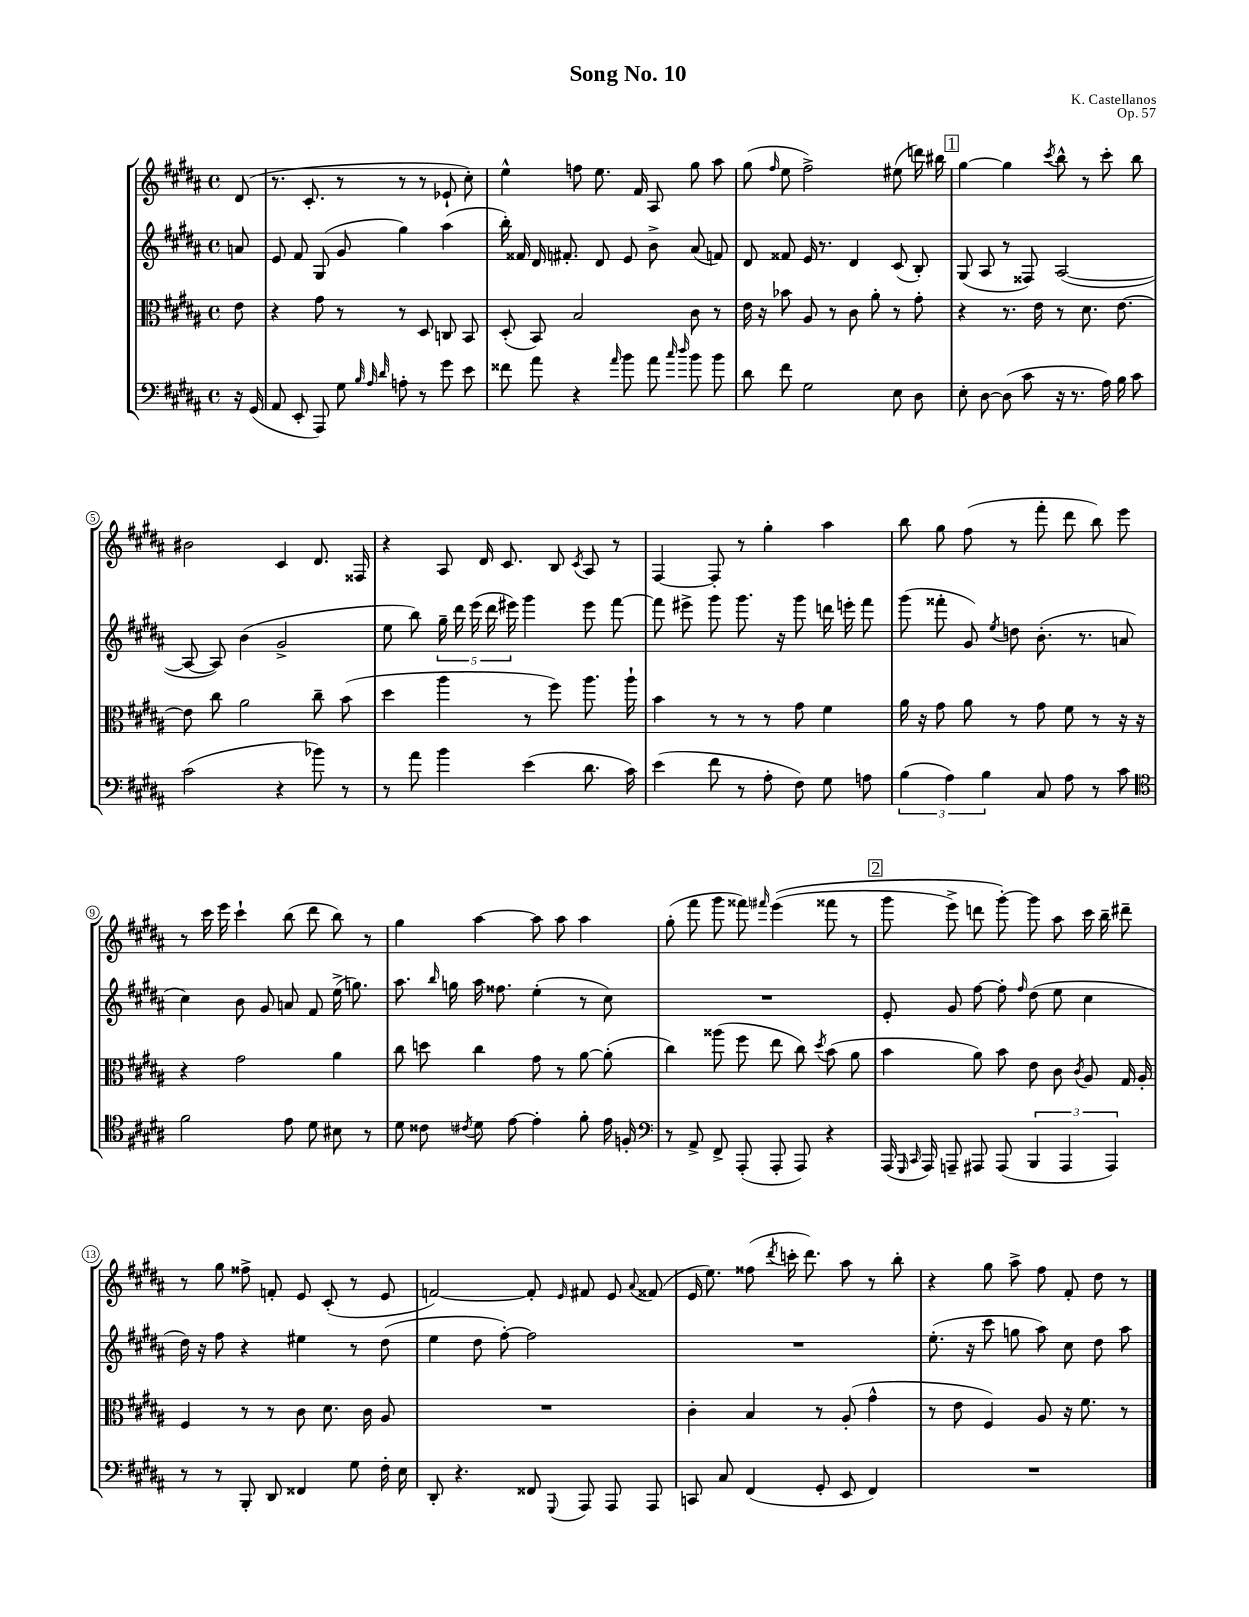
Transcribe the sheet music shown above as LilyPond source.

\header { title = "Song No. 10" composer = "K. Castellanos" opus = "Op. 57" }
<<
\new StaffGroup <<
\new Staff = "s0" {
    \clef treble \key b \major \defaultTimeSignature \time 4/4 \partial 8
    \autoBeamOff dis'8( |
    r8. cis'8.-. r8 r8 r8 ees'8-! cis''8-.) |
    e''4-^ f''8 e''8. fis'16 ais8 gis''8 ais''8 |
    gis''8( \grace { fis''16 } e''8 fis''2->) eis''8( d'''16) bis''16 |
    \mark \markup { \box "1" } gis''4~ gis''4 \acciaccatura { cis'''8 } b''8-^ r8 cis'''8-. b''8 |
    bis'2 cis'4 dis'8. fisis16 |
    r4 ais8 dis'16 cis'8. b8 \acciaccatura { cis'8 } ais8 r8 |
    fis4~ fis8-. r8 gis''4-. ais''4 |
    b''8 gis''8 fis''8( r8 fis'''8-. dis'''8 b''8) e'''8 |
    r8 cis'''16 e'''16 cis'''4-! b''8( dis'''8 b''8) r8 |
    gis''4 ais''4~ ais''8 ais''8 ais''4 |
    gis''8-.( fis'''8 gis'''8 fisis'''8) \grace { fis'''16 } e'''4(\( fisis'''8 r8 |
    \mark \markup { \box "2" } gis'''8 e'''8->) d'''8 gis'''8~-.\) gis'''8 ais''8 cis'''16 b''16-- dis'''8-- |
    r8 gis''8 fisis''8-> f'8-. e'8 cis'8-.( r8 e'8 |
    f'2~) f'8-. \grace { e'16 } fis'8 e'8 \appoggiatura { ais'8 } fisis'8( |
    e'16 e''8.) fisis''8( \acciaccatura { dis'''8 } c'''16-. dis'''8.) ais''8 r8 b''8-. |
    r4 gis''8 ais''8-> fis''8 fis'8-. dis''8 r8 \bar "|." |
}
\new Staff = "s1" {
    \clef treble \key b \major \defaultTimeSignature \time 4/4 \partial 8
    \autoBeamOff a'8 |
    e'8 fis'8 gis8( gis'8 gis''4) ais''4( |
    b''16-.) fisis'16 dis'16 fis'8.-. dis'8 e'8 b'8-> ais'8( f'8) |
    dis'8 fisis'8 e'16 r8. dis'4 cis'8( b8-.) |
    \mark \markup { \box "1" } gis8( ais8 r8 fisis8) ais2~( |
    ais8~ ais8) b'4( gis'2-> |
    e''8 b''8) \tuplet 5/4 { gis''16-- dis'''16 e'''16( dis'''16 eis'''16) } gis'''4 eis'''8 fis'''8~ |
    fis'''8 eis'''8-> gis'''8 gis'''8. r16 gis'''8 d'''16 e'''16-. fis'''8 |
    gis'''8( fisis'''8-. gis'8) \acciaccatura { e''8 } d''8 b'8.-.( r8. a'8 |
    cis''4) b'8 gis'8 a'8 fis'8 e''16->( g''8.) |
    ais''8. \grace { b''16 } g''16 ais''16 fisis''8. e''4-.( r8 cis''8) |
    R1 |
    \mark \markup { \box "2" } e'8-. gis'8 fis''8~ fis''8-. \grace { fis''16 } dis''8( e''8 cis''4 |
    dis''16) r16 fis''8 r4 eis''4 r8 dis''8( |
    e''4 dis''8 fis''8~-.) fis''2 |
    R1 |
    e''8.-.( r16 cis'''8 g''8 ais''8) cis''8 dis''8 ais''8 \bar "|." |
}
\new Staff = "s2" {
    \clef alto \key b \major \defaultTimeSignature \time 4/4 \partial 8
    \autoBeamOff e'8 |
    r4 gis'8 r8 r8 dis8 c8 b,8 |
    dis8-.( b,8) b2 cis'8 r8 |
    e'16 r16 bes'8 ais8 r8 cis'8 ais'8-. r8 gis'8-. |
    \mark \markup { \box "1" } r4 r8. e'16 r8 dis'8. e'8.~ |
    e'8 cis''8 ais'2 cis''8-- b'8( |
    dis''4 ais''4 r8 fis''8) ais''8. ais''16-! |
    b'4 r8 r8 r8 gis'8 fis'4 |
    ais'16 r16 gis'8 ais'8 r8 gis'8 fis'8 r8 r16 r16 |
    r4 gis'2 ais'4 |
    cis''8 d''8 cis''4 gis'8 r8 ais'8~ ais'8-.( |
    cis''4) aisis''8( fis''8 e''8 cis''8) \acciaccatura { dis''8 } b'8( ais'8 |
    \mark \markup { \box "2" } b'4 ais'8) b'8 e'8 cis'8 \acciaccatura { cis'8 } ais8 gis16 ais16-. |
    fis4 r8 r8 cis'8 dis'8. cis'16 ais8 |
    R1 |
    cis'4-. b4 r8 ais8-.( gis'4-^ |
    r8 e'8 fis4) ais8 r16 fis'8. r8 \bar "|." |
}
\new Staff = "s3" {
    \clef bass \key b \major \defaultTimeSignature \time 4/4 \partial 8
    \autoBeamOff r16 gis,16( |
    ais,8 e,8-. ais,,8) gis8 \grace { b32 ais32 dis'32 } a8-. r8 gis'8 e'8 |
    fisis'8 ais'8 r4 \grace { ais'16 } b'8 ais'8 \grace { cis''16 dis''16 } b'8 b'8 |
    dis'8 fis'8 gis2 e8 dis8 |
    \mark \markup { \box "1" } e8-. dis8~ dis8( cis'8 r16 r8. ais16) b16 cis'8 |
    cis'2( r4 bes'8) r8 |
    r8 ais'8 b'4 e'4( dis'8. cis'16) |
    e'4( fis'8 r8 ais8-. fis8) gis8 a8 |
    \tuplet 3/2 { b4( ais4) b4 } cis8 ais8 r8 cis'8 |
    \clef tenor fis'2 e'8 dis'8 bis8 r8 |
    dis'8 cisis'8 \acciaccatura { cis'8 } dis'8 e'8~ e'4-. fis'8-. e'16 f16-. |
    \clef bass r8 ais,8-> fis,8-> ais,,8-.( ais,,8-. ais,,8) r4 |
    \mark \markup { \box "2" } ais,,16( \grace { gis,,16 cis,16 } ais,,16) a,,8-- ais,,8 ais,,8( \tuplet 3/2 { b,,4 ais,,4 ais,,4) } |
    r8 r8 b,,8-. dis,8 fisis,4 gis8 fis16-. e16 |
    dis,8-. r4. fisis,8 \appoggiatura { gis,,8 } ais,,8 ais,,8 ais,,8 |
    c,8 cis8 fis,4( gis,8-. e,8 fis,4) |
    R1 \bar "|." |
}
>>
>>
\layout { \context { \Score \override BarNumber.stencil = #(make-stencil-circler 0.1 0.3 ly:text-interface::print) } }
